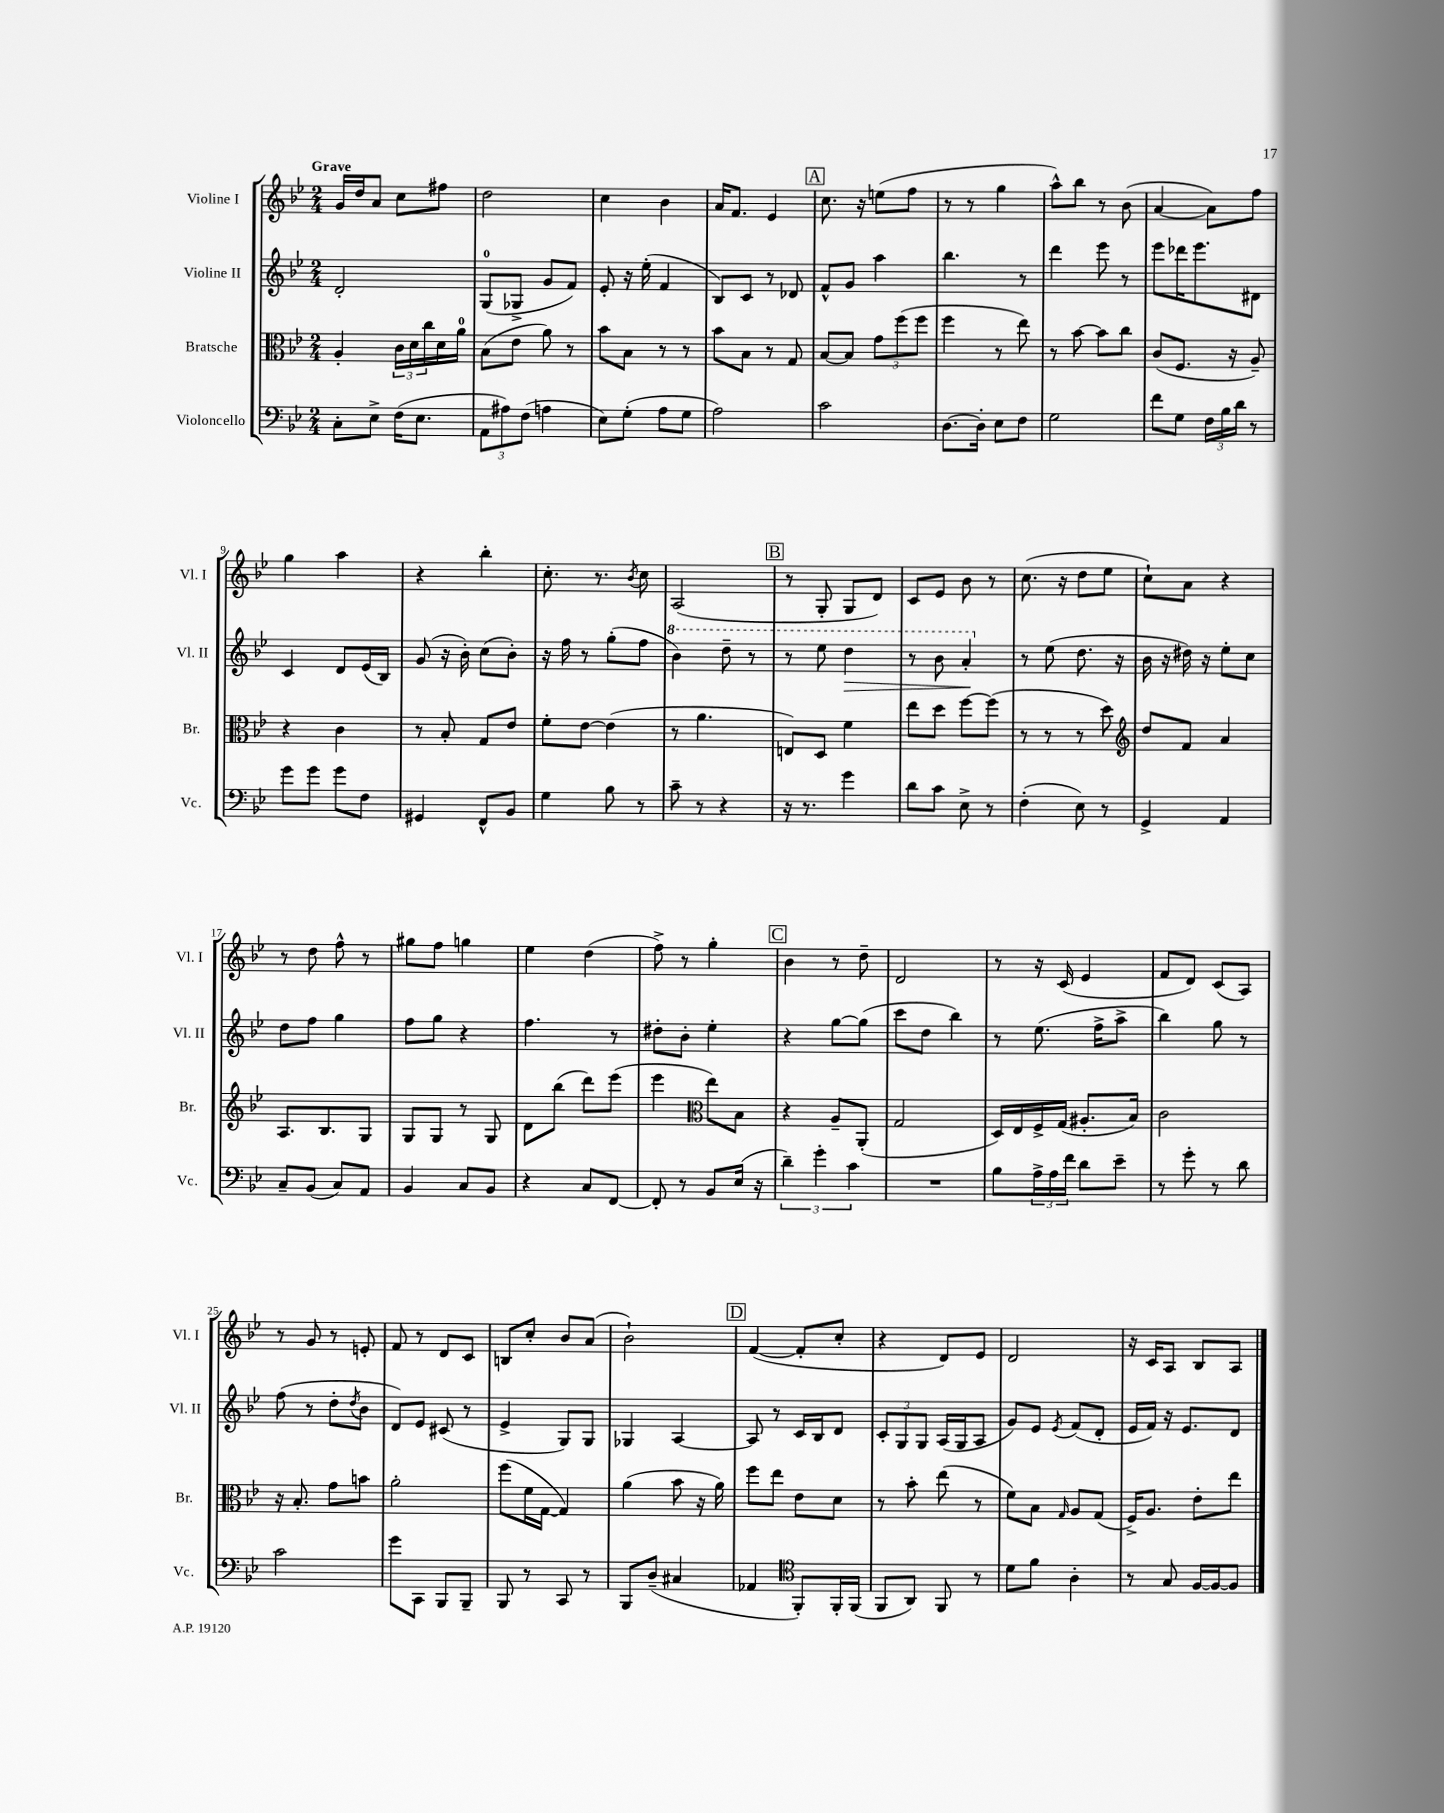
<<
\new StaffGroup <<
\new Staff = "s0" \with { instrumentName = "Violine I" shortInstrumentName = "Vl. I" } {
    \clef treble \key bes \major \numericTimeSignature \time 2/4 \tempo "Grave"
    g'16 d''16 a'8 c''8 fis''8 |
    d''2 |
    c''4 bes'4 |
    a'16 f'8. ees'4 |
    \mark \markup { \box "A" } c''8. r16 e''8( f''8 |
    r8 r8 g''4 |
    a''8-^) bes''8 r8 bes'8( |
    a'4~ a'8) f''8 |
    g''4 a''4 |
    r4 bes''4-. |
    c''8.-. r8. \acciaccatura { bes'8 } c''8 |
    a2( |
    \mark \markup { \box "B" } r8 g8-. g8 d'8) |
    c'8 ees'8 bes'8 r8 |
    c''8.( r16 d''8 ees''8 |
    c''8-!) a'8 r4 |
    r8 d''8 f''8-^ r8 |
    gis''8 f''8 g''4 |
    ees''4 d''4( |
    f''8->) r8 g''4-. |
    \mark \markup { \box "C" } bes'4 r8 d''8-- |
    d'2 |
    r8 r16 c'16( ees'4 |
    f'8 d'8) c'8( a8) |
    r8 g'8 r8 e'8-. |
    f'8 r8 d'8 c'8 |
    b8 c''8-. bes'8 a'8( |
    bes'2-!) |
    \mark \markup { \box "D" } f'4~( f'8-. c''8-. |
    r4 d'8) ees'8 |
    d'2 |
    r16 c'16 a8 bes8 a8 \bar "|." |
}
\new Staff = "s1" \with { instrumentName = "Violine II" shortInstrumentName = "Vl. II" } {
    \clef treble \key bes \major \numericTimeSignature \time 2/4
    d'2-. |
    g8-0( ges8-> g'8 f'8) |
    ees'8-. r16 ees''16-.( f'4 |
    bes8) c'8 r8 des'8 |
    \mark \markup { \box "A" } f'8-^ g'8 a''4 |
    bes''4. r8 |
    d'''4 ees'''8 r8 |
    ees'''8 des'''16 ees'''8. dis'8 |
    c'4 d'8 ees'16( bes16) |
    g'8( r16 bes'16-.) c''8( bes'8-.) |
    r16 f''16 r8 g''8-.( f''8 |
    \ottava #1 bes''4) d'''8-- r8 |
    \mark \markup { \box "B" } r8 ees'''8 d'''4\> |
    r8 bes''8 a''4-.\! \ottava #0 |
    r8 ees''8( d''8. r16 |
    bes'16 r16 dis''16) r16 ees''8-. c''8 |
    d''8 f''8 g''4 |
    f''8 g''8 r4 |
    f''4. r8 |
    dis''8-. bes'8-. ees''4-. |
    \mark \markup { \box "C" } r4 g''8~ g''8( |
    c'''8 d''8 bes''4) |
    r8 ees''8.( f''16-> a''8-> |
    bes''4) g''8 r8 |
    f''8( r8 d''8-. \acciaccatura { d''8 } bes'8 |
    d'8) ees'8 cis'8( r8 |
    ees'4-> g8) g8 |
    ges4 a4~ |
    \mark \markup { \box "D" } a8 r8 c'16 bes16 d'8 |
    \tuplet 3/2 { c'8-. g8 g8 } a16( g16 a8 |
    g'8) ees'8 \acciaccatura { ees'8 } f'8( d'8-. |
    ees'16 f'16) r16 ees'8. d'8 \bar "|." |
}
\new Staff = "s2" \with { instrumentName = "Bratsche" shortInstrumentName = "Br." } {
    \clef alto \key bes \major \numericTimeSignature \time 2/4
    a4-. \tuplet 3/2 { c'16 d'16 c''16 } d'16 a'16-0 |
    bes8( ees'8 a'8) r8 |
    bes'8 bes8 r8 r8 |
    bes'8 bes8 r8 g8 |
    \mark \markup { \box "A" } bes8~ bes8 \tuplet 3/2 { g'8 f''8( f''8 } |
    f''4 r8 ees''8) |
    r8 bes'8~ bes'8 c''8 |
    c'8( f8. r16 a8--) |
    r4 c'4 |
    r8 bes8-. g8 ees'8 |
    f'8-. ees'8~ ees'4( |
    r8 a'4. |
    \mark \markup { \box "B" } e8) d8 f'4 |
    ees''8 d''8 f''8~ f''8( |
    r8 r8 r8 d''8) |
    \clef treble d''8 f'8 a'4 |
    a8. bes8. g8 |
    g8 g8 r8 g8 |
    d'8 bes''8( d'''8) ees'''8( |
    ees'''4 \clef alto ees''8) bes8 |
    \mark \markup { \box "C" } r4 a8-- a,8-.( |
    g2 |
    d16) ees16 f16-> g16( ais8.-. bes16) |
    c'2 |
    r16 bes8.-. g'8 b'8 |
    a'2-. |
    f''8( f'16 g16~ g4) |
    a'4( bes'8 r16 a'16) |
    \mark \markup { \box "D" } f''8 ees''8 ees'8 d'8 |
    r8 bes'8-. ees''8( r8 |
    f'8) bes8 \grace { g16 } a8 g8( |
    f16->) a8. ees'8-. ees''8 \bar "|." |
}
\new Staff = "s3" \with { instrumentName = "Violoncello" shortInstrumentName = "Vc." } {
    \clef bass \key bes \major \numericTimeSignature \time 2/4
    c8-. ees8-> f16( ees8. |
    \tuplet 3/2 { a,8 ais8) f8( } a4 |
    ees8) g8-.( a8 g8 |
    a2) |
    \mark \markup { \box "A" } c'2 |
    d8.~ d16-. ees8 f8 |
    g2 |
    f'8 g8 \tuplet 3/2 { f16 bes16 d'16 } r8 |
    g'8 g'8 g'8 f8 |
    gis,4 f,8-^ bes,8 |
    g4 bes8 r8 |
    c'8-- r8 r4 |
    \mark \markup { \box "B" } r16 r8. g'4 |
    d'8 c'8 ees8-> r8 |
    f4-.( ees8) r8 |
    g,4-> a,4 |
    c8-- bes,8( c8) a,8 |
    bes,4 c8 bes,8 |
    r4 c8 f,8~ |
    f,8-. r8 bes,8 ees16( r16 |
    \mark \markup { \box "C" } \tuplet 3/2 { d'4--) g'4-. c'4 } |
    R2 |
    bes8 \tuplet 3/2 { a16-> a16 f'16 } d'8 ees'8-- |
    r8 g'8-. r8 d'8 |
    c'2 |
    g'8 c,8 bes,,8 bes,,8-- |
    bes,,8 r8 c,8 r8 |
    bes,,8 d8--( cis4 |
    \mark \markup { \box "D" } aes,4 \clef tenor f,8-.) f,16-. f,16( |
    f,8 a,8) f,8 r8 |
    d'8 f'8 a4-. |
    r8 g8 f16~ f16~ f8 \bar "|." |
}
>>
>>
